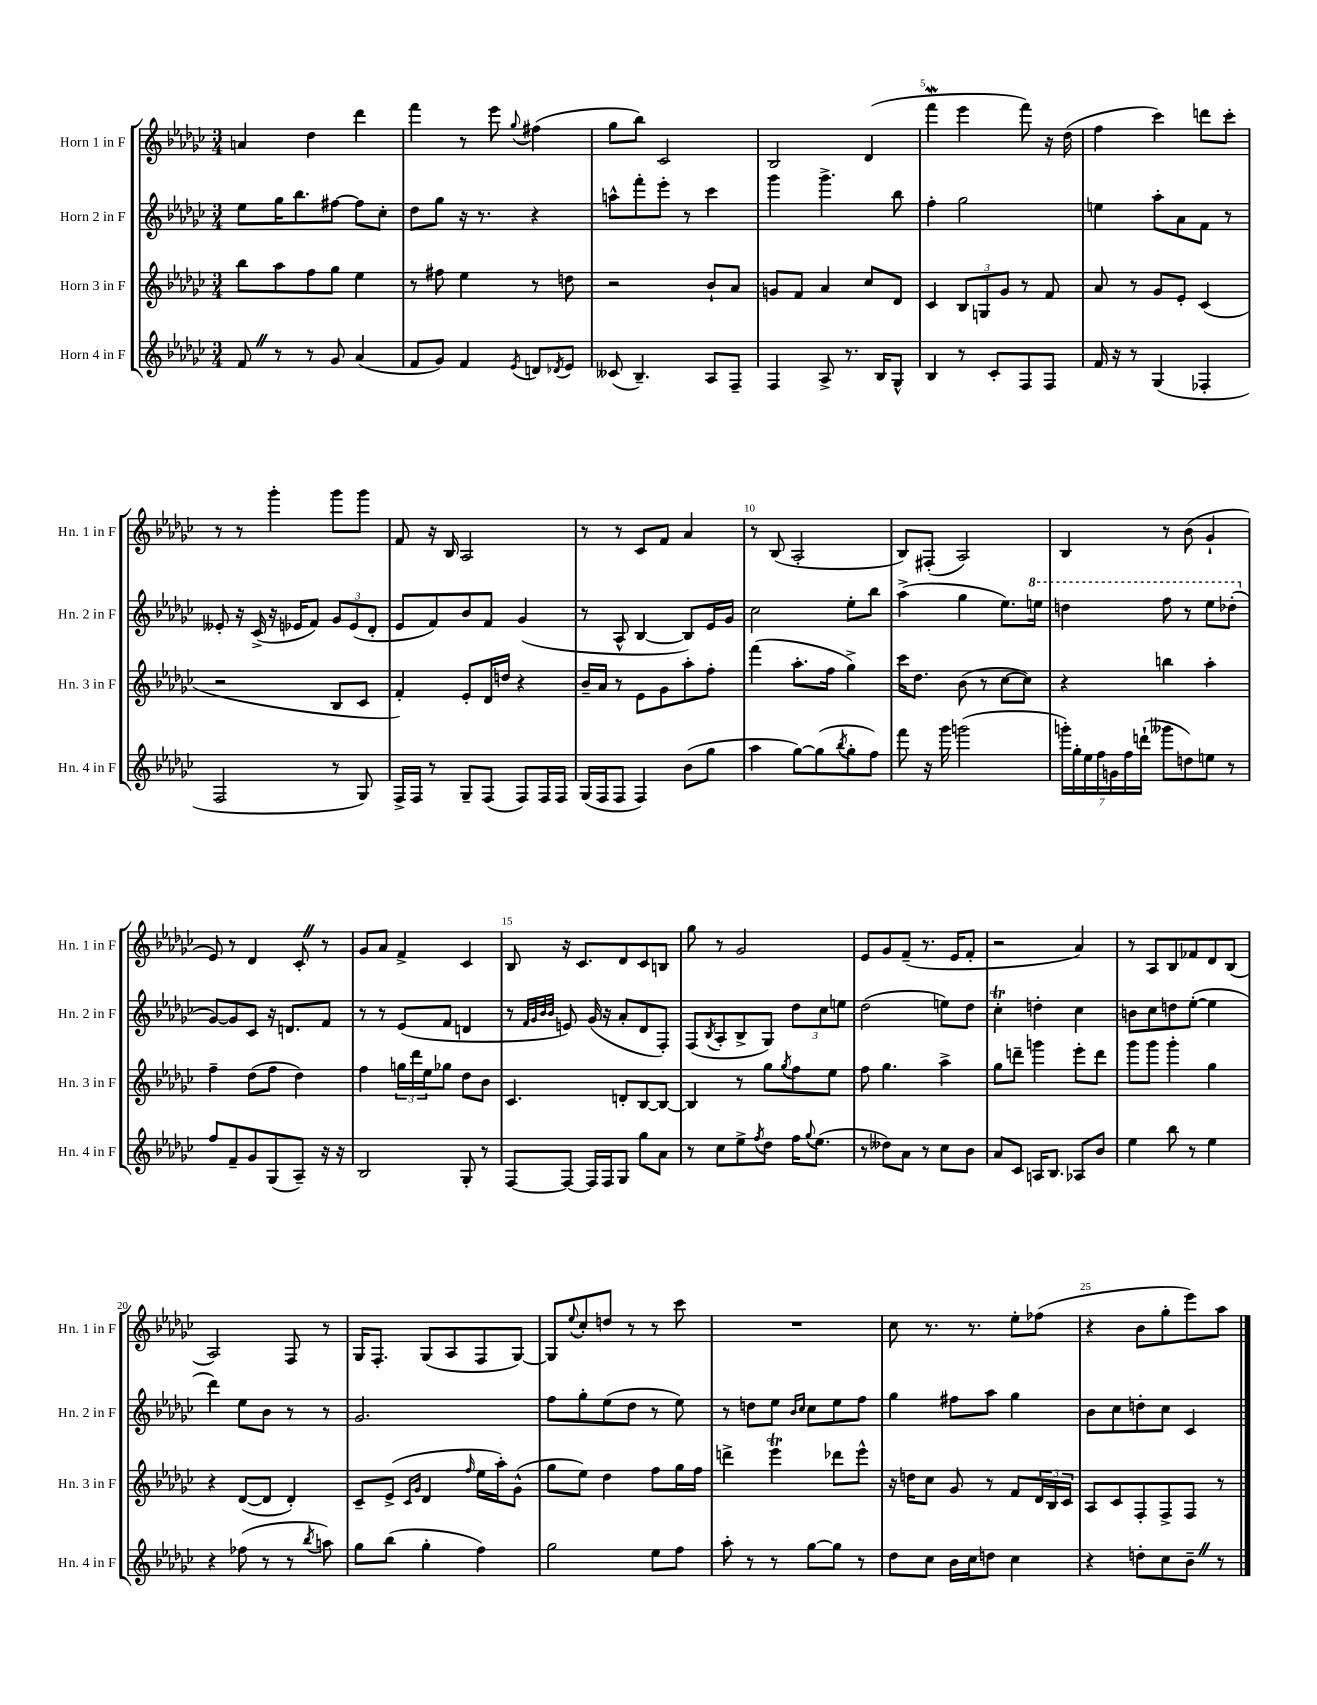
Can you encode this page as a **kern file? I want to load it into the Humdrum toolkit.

**kern	**kern	**kern	**kern
*staff4	*staff3	*staff2	*staff1
*clefG2	*clefG2	*clefG2	*clefG2
*k[b-e-a-d-g-c-]	*k[b-e-a-d-g-c-]	*k[b-e-a-d-g-c-]	*k[b-e-a-d-g-c-]
*M3/4	*M3/4	*M3/4	*M3/4
8f/	8bb-\L	8ee-\L	4a/
8r	8aa-\	16gg-\K	.
.	.	8.bb-\	.
8r	8ff\	.	4dd-\
8g-/	8gg-\J	[8ff#\J	.
(4a-/	4ee-\	8ff#\]L	4ddd-\
.	.	8cc-'\J	.
=	=	=	=
8f/L	8r	8dd-\L	4fff\
8g-/J)	8ff#\	8gg-\J	.
4f/	4ee-\	16r	8r
.	.	8.r	.
.	.	.	8eee-\
8qe-/	.	.	8qqgg-/
8d/L	8r	4r	(4ff#\
8qd-/	.	.	.
8e-/J	8dd\	.	.
=	=	=	=
(8c--/	2r	8aa^^\L	8gg-\L
4.B-~/)	.	8fff'\	8bb-\J)
.	.	8eee-'\J	2c-/
.	.	8r	.
8A-/L	8b-`/L	4ccc-\	.
8F~/J	8a-/J	.	.
=	=	=	=
4F/	8g/L	4ggg-\	2B-/
.	8f/J	.	.
8A-^/	4a-/	4.ggg-^\	.
8.r	.	.	.
.	8cc-/L	.	(4d-/
16B-/LK	.	.	.
8G-^^/J	8d-/J	8bb-\	.
=	=	=	=
4B-/	4c-/	4ff'\	4fff\
8r	12B-/L	2gg-\	4eee-\
.	12G/	.	.
8c-'/L	.	.	.
.	12g-/J	.	.
8F/	8r	.	8fff\)
8F/J	8f/	.	16r
.	.	.	(16dd-\
=	=	=	=
16f/	8a-/	4ee\	4ff\
16r	.	.	.
8r	8r	.	.
(4G-/	8g-/L	8aa-'\L	4ccc-\)
.	8e-'/J	8a-\	.
4F-'/	(4c-/	8f\J	8ddd\L
.	.	8r	8ccc-'\J
=	=	=	=
2F/	2r	8e--'/	8r
.	.	16r	8r
.	.	(16c-^/	.
.	.	16r	4ggg-'\
.	.	16e-/LK	.
.	.	8f/J)	.
8r	8B-/L	12g-/L	8ggg-\L
.	.	(12e-/	.
8G-/)	8c-/J	.	8ggg-\J
.	.	12d-'/J	.
=	=	=	=
16F^/LL	4f'/)	8e-/L	8f/
16F/JJ	.	.	.
8r	.	8f/)	16r
.	.	.	16B-/
8G-~/L	8e-'/L	8b-/	2A-/
(8F/J	16d-/L	8f/J	.
.	16dd/JJ	.	.
8F/L)	4r	(4g-/	.
16F/L	.	.	.
16F/JJ	.	.	.
=	=	=	=
(16G-/LL	16b-~/LL	8r	8r
16F/J	16a-/JJ	.	.
8F/J	8r	8A-^^/	8r
4F/)	8e-\L	[4B-/	8c-/L
.	8g-\	.	8f/J
(8b-\L	8aa-'\	8B-/]L)	4a-/
8gg-\J	8ff'\J	16e-/L	.
.	.	16g-/JJ	.
=	=	=	=
4aa-\	(4fff\	2cc-\	8r
.	.	.	(8B-/
[8gg-\L)	8.aa-'\L	.	2A-'/
(8gg-\]	.	.	.
.	16ff\Jk	.	.
8qbb-/	.	.	.
8gg-'\	4gg-^\)	8ee-'\L	.
8ff\J)	.	8bb-\J	.
=	=	=	=
8fff\	16ccc-\LK	(4aa-^\	8B-/L)
.	8.dd-\J	.	.
16r	.	.	(8F#'/J
16ggg-\	.	.	.
(2ggg\	(8b-\	4gg-\	2A-/)
.	8r	.	.
.	[8cc-\L	8.ee-\L)	.
.	8cc-\]J)	.	.
.	.	16eee\Jk	.
=	=	=	=
28ggg'\LL)	4r	4ddd\	4B-/
28gg-'\	.	.	.
28ee-\	.	.	.
28ff\	.	.	.
28g\	.	.	.
28ff\	.	.	.
(28ddd`\JJ	.	.	.
8ggg--\L	4bb\	8fff\	8r
8dd\)	.	8r	(8b-\
8ee\J	4aa-'\	8eee-\L	4g-`/
8r	.	(8ddd-'\J	.
=	=	=	=
8ff/L	4ff~\	[8g-/L)	8e-/)
8f~/	.	8g-/]	8r
8g-/	(8dd-\L	8c-/J	4d-/
(8G-/	8ff\J	16r	.
.	.	8.d/L	.
8A-~/J)	4dd-\)	.	8c-'/
16r	.	8f/J	8r
16r	.	.	.
=	=	=	=
2B-/	4ff\	8r	8g-/L
.	.	8r	8a-/J
.	24gg\LL	(8e-/L	4f^/
.	24ddd-\	.	.
.	24ee-\J	.	.
.	8gg-\J	8f/J	.
8G-'/	8dd-\L	4d/	4c-/
8r	8b-\J	.	.
=	=	=	=
[8F/L	4.c-/	8r	8B-/
.	.	32qqf/LLL	.
.	.	32qqg-/	.
.	.	32qqb-/	.
.	.	32qqb-/JJJ	.
8F/_J	.	8e/)	16r
.	.	.	8.c-/L
16F/]LL	.	(16g-/	.
16F/J	.	16r	.
8G-/J	8d'/L	8a-'/L	8d-/
8gg-\L	[8B-/	8d-/	8c-/
8a-\J	8B-/_J	8F'/J)	8B/J
=	=	=	=
8r	4B-/]	(8F/L	8gg-\
.	.	8qB-/	.
8cc-\L	.	8A-'/	8r
8ee-^\	8r	8B-^/	2g-/
8qff/	.	.	.
8dd-\J	8gg-\L	8G-/J)	.
.	8qgg-/	.	.
16ff\LK	8ff\	12dd-\L	.
8qqgg-/	.	.	.
(8.ee-\J	.	.	.
.	.	12cc-\	.
.	8ee-\J	.	.
.	.	12ee\J	.
=	=	=	=
8r	8ff\	(2dd-\	8e-/L
8dd--\L)	4.gg-\	.	8g-/
8a-\J	.	.	(8f~/J
8r	.	.	8.r
8cc-\L	4aa-^\	8ee\L)	.
.	.	.	16e-/LK
8b-\J	.	8dd-\J	8f'/J
=	=	=	=
8a-/L	8gg-\L	4cc-'\	2r
8c-/J	8ddd~\J	.	.
16A/LK	4ggg\	4dd'\	.
8.B-/J	.	.	.
8A-/L	8eee-'\L	4cc-\	4a-/)
8b-/J	8ddd\J	.	.
=	=	=	=
4ee-\	8ggg-\L	8b\L	8r
.	8ggg-\J	8cc-\	8A-/L
8bb-\	4ggg-'\	8dd\	8B-/
8r	.	([8ee-'\J	8f-/
4ee-\	4gg-\	4ee-\]	8d-/
.	.	.	(8B-/J
=	=	=	=
4r	4r	4ddd-\)	2A-/)
(8ff-\	([8d-/L	8ee-\L	.
8r	8d-/]J	8b-\J	.
8r	4d-'/)	8r	8F/
8qbb-/	.	.	.
8aa\)	.	8r	8r
=	=	=	=
8gg-\L	8c-~/L	2.g-/	16G-/LK
.	.	.	8.F'/J
(8bb-\J	(8e-^/J	.	.
.	16qqc-/LL	.	.
.	16qqg-/JJ	.	.
4gg-'\	4d-/	.	(8G-/L
.	.	.	8A-/
.	16qqff/	.	.
4ff\)	16ee-\LL	.	8F/
.	16aa-'\J)	.	.
.	(8g-^^\J	.	[8G-/J)
=	=	=	=
2gg-\	8gg-\L	8ff\L	8G-/]L
.	.	.	8qqee-/
.	8ee-\J)	8gg-'\	8cc-'/
.	4dd-\	(8ee-\	8dd/J
.	.	8dd-\J	8r
8ee-\L	8ff\L	8r	8r
8ff\J	16gg-\L	8ee-\)	8ccc-\
.	16ff\JJ	.	.
=	=	=	=
8aa-'\	4ddd^\	8r	2.r
8r	.	8dd\L	.
8r	4eee-\	8ee-\J	.
.	.	16qqb-/LL	.
.	.	16qqcc-/JJ	.
[8gg-\L	.	8cc-\L	.
8gg-\]J	8ddd-\L	8ee-\	.
8r	8eee-^^\J	8ff\J	.
=	=	=	=
8dd-\L	16r	4gg-\	8cc-\
.	16dd\LK	.	.
8cc-\J	8cc-\J	.	8.r
16b-\LL	8g-/	8ff#\L	.
16cc-\J	.	.	8.r
8dd\J	8r	8aa-\J	.
4cc-\	8f/L	4gg-\	8ee-'\L
.	24d-/L	.	(8ff-\J
.	24B-/	.	.
.	24c-/JJ	.	.
=	=	=	=
4r	8A-/L	8b-\L	4r
.	8c-/	8cc-\	.
8dd'\L	8F'/	8dd'\	8b-\L
8cc-\	8F^/	8cc-\J	8gg-'\
8b-~\J	8F/J	4c-/	8eee-\)
8r	8r	.	8aa-\J
==	==	==	==
*-	*-	*-	*-
